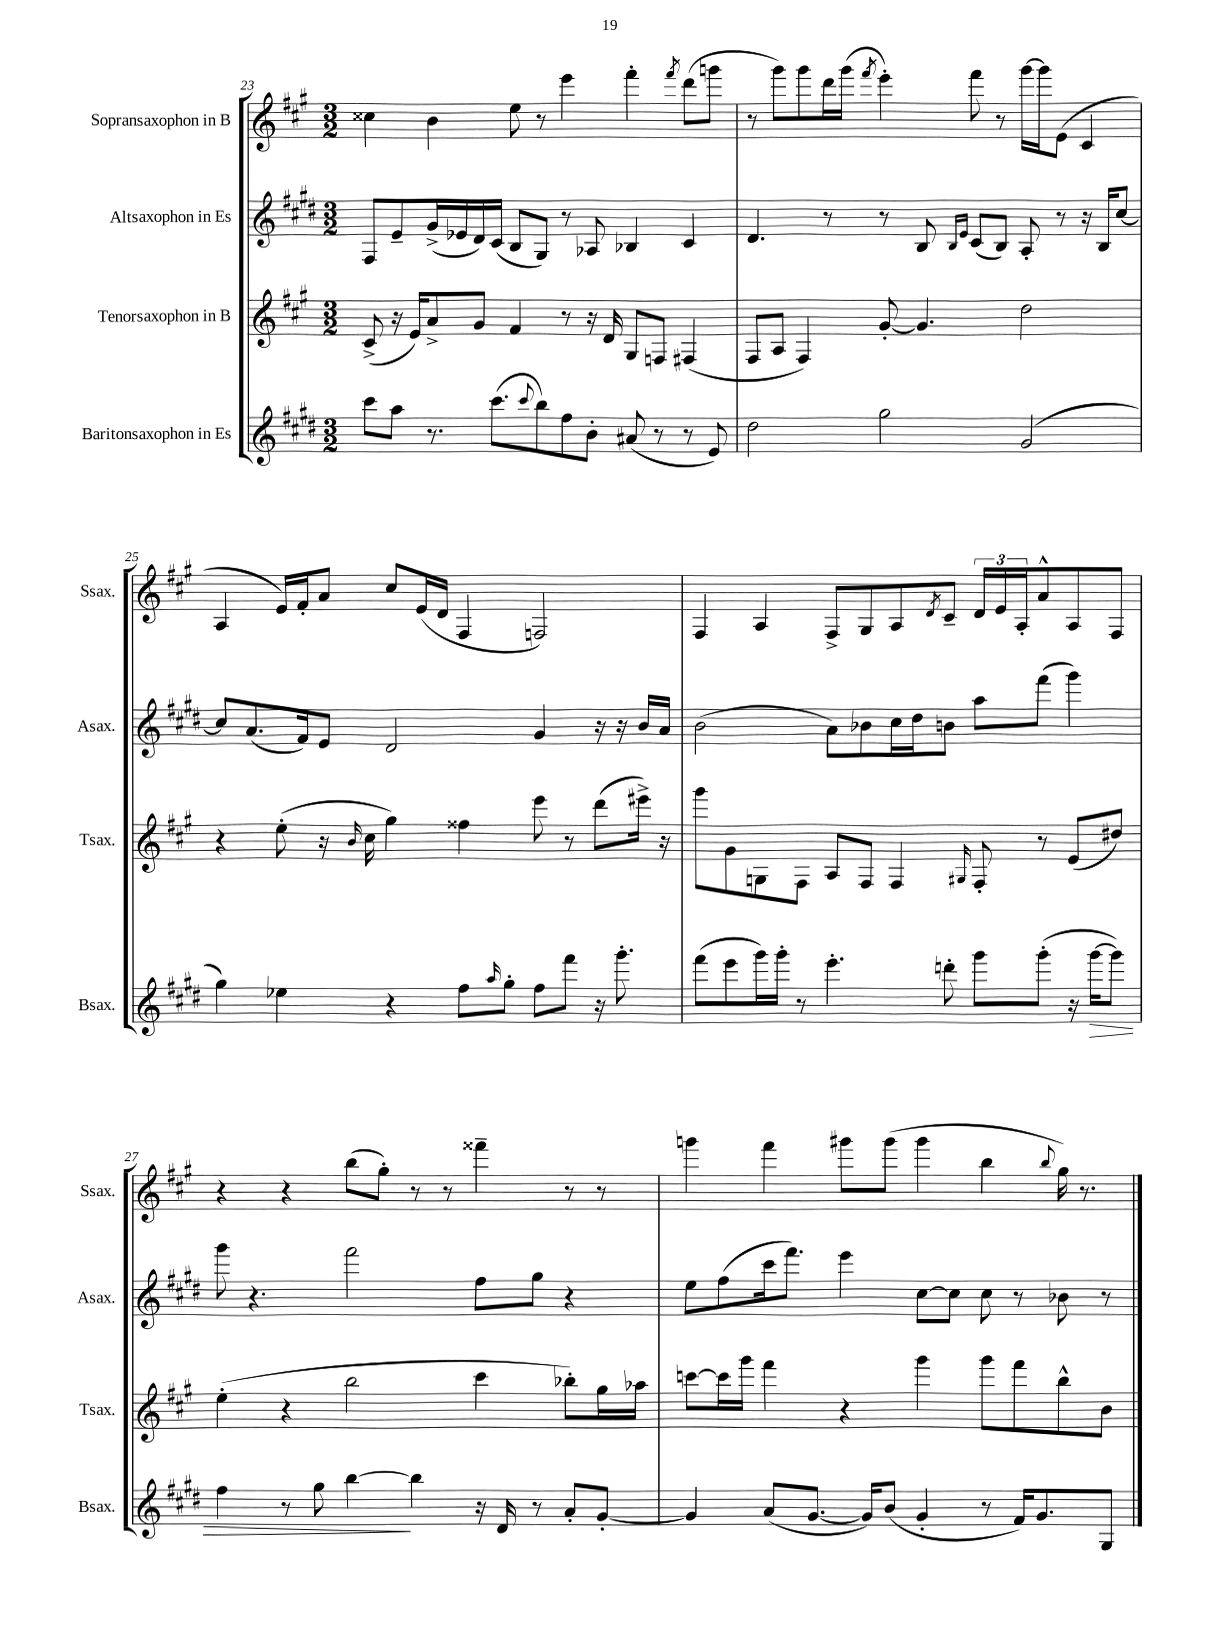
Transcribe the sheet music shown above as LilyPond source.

<<
\new StaffGroup <<
\new Staff = "s0" \with { instrumentName = "Sopransaxophon in B" shortInstrumentName = "Ssax." } {
    \clef treble \key a \major \numericTimeSignature \time 3/2
    cisis''4 b'4 e''8 r8 e'''4 fis'''4-. \acciaccatura { fis'''8 } d'''8( g'''8 |
    r8 gis'''8) gis'''8 d'''16 gis'''16( \acciaccatura { fis'''8 } e'''4-.) fis'''8 r8 gis'''16~ gis'''16 e'8( cis'4 |
    a4 e'16) fis'16-. a'8 cis''8 e'16( d'16 fis4 f2) |
    fis4 a4 fis8-> gis8 a8 \acciaccatura { d'8 } cis'8-- \tuplet 3/2 { d'16 e'16 a16-. } a'8-^ a8 fis8 |
    r4 r4 b''8( gis''8-.) r8 r8 fisis'''4-- r8 r8 |
    g'''4 fis'''4 gis'''8 gis'''8( gis'''4 b''4 \appoggiatura { b''8 } gis''16) r8. \bar "|." |
}
\new Staff = "s1" \with { instrumentName = "Altsaxophon in Es" shortInstrumentName = "Asax." } {
    \clef treble \key e \major \numericTimeSignature \time 3/2
    fis8 e'8-- gis'16->( ees'16 dis'16) cis'16( b8 gis8) r8 aes8 bes4 cis'4 |
    dis'4. r8 r8 b8 \grace { b16 e'16 } cis'8( b8) a8-. r8 r16 b16 cis''8~ |
    cis''8 a'8.( fis'16) e'8 dis'2 gis'4 r16 r16 b'16 a'16 |
    b'2( a'8) bes'8 cis''16 dis''16 b'8 a''8 fis'''8( gis'''4) |
    gis'''8 r4. fis'''2 fis''8 gis''8 r4 |
    e''8 fis''8( cis'''16 fis'''8.) e'''4 cis''8~ cis''8 cis''8 r8 bes'8 r8 \bar "|." |
}
\new Staff = "s2" \with { instrumentName = "Tenorsaxophon in B" shortInstrumentName = "Tsax." } {
    \clef treble \key a \major \numericTimeSignature \time 3/2
    cis'8->( r16 e'16) a'8-> gis'8 fis'4 r8 r16 d'16 gis8 f8 fis4( |
    fis8 a8 fis4) gis'8~-. gis'4. d''2 |
    r4 e''8-.( r16 \grace { b'16 } cis''16 gis''4) fisis''4 e'''8 r8 d'''8( eis'''16->) r16 |
    gis'''8 gis'8 g8 fis8 a8 fis8 fis4 \grace { gis16 } fis8-. r8 e'8( dis''8) |
    e''4-.( r4 b''2 cis'''4 bes''8-.) gis''16 aes''16 |
    c'''8~ c'''16 gis'''16 fis'''4 r4 gis'''4 gis'''8 fis'''8 b''8-^ b'8 \bar "|." |
}
\new Staff = "s3" \with { instrumentName = "Baritonsaxophon in Es" shortInstrumentName = "Bsax." } {
    \clef treble \key e \major \numericTimeSignature \time 3/2
    cis'''8 a''8 r8. cis'''8.( \appoggiatura { cis'''8 } b''8) fis''8 b'8-. ais'8( r8 r8 e'8) |
    dis''2 gis''2 gis'2( |
    gis''4) ees''4 r4 fis''8 \grace { a''16 } gis''8-. fis''8 fis'''8 r16 gis'''8.-. |
    fis'''8( e'''8 gis'''16) gis'''16-. r8 e'''4.-. d'''8-. gis'''8 gis'''8-.( r16 gis'''16~\> gis'''8) |
    fis''4 r8 gis''8 b''4~\! b''4 r16 dis'16 r8 a'8-. gis'8~-. |
    gis'4 a'8( gis'8.~ gis'16) b'8( gis'4-. r8 fis'16) gis'8. gis8 \bar "|." |
}
>>
>>
\layout { \context { \Score currentBarNumber = #23 } }
